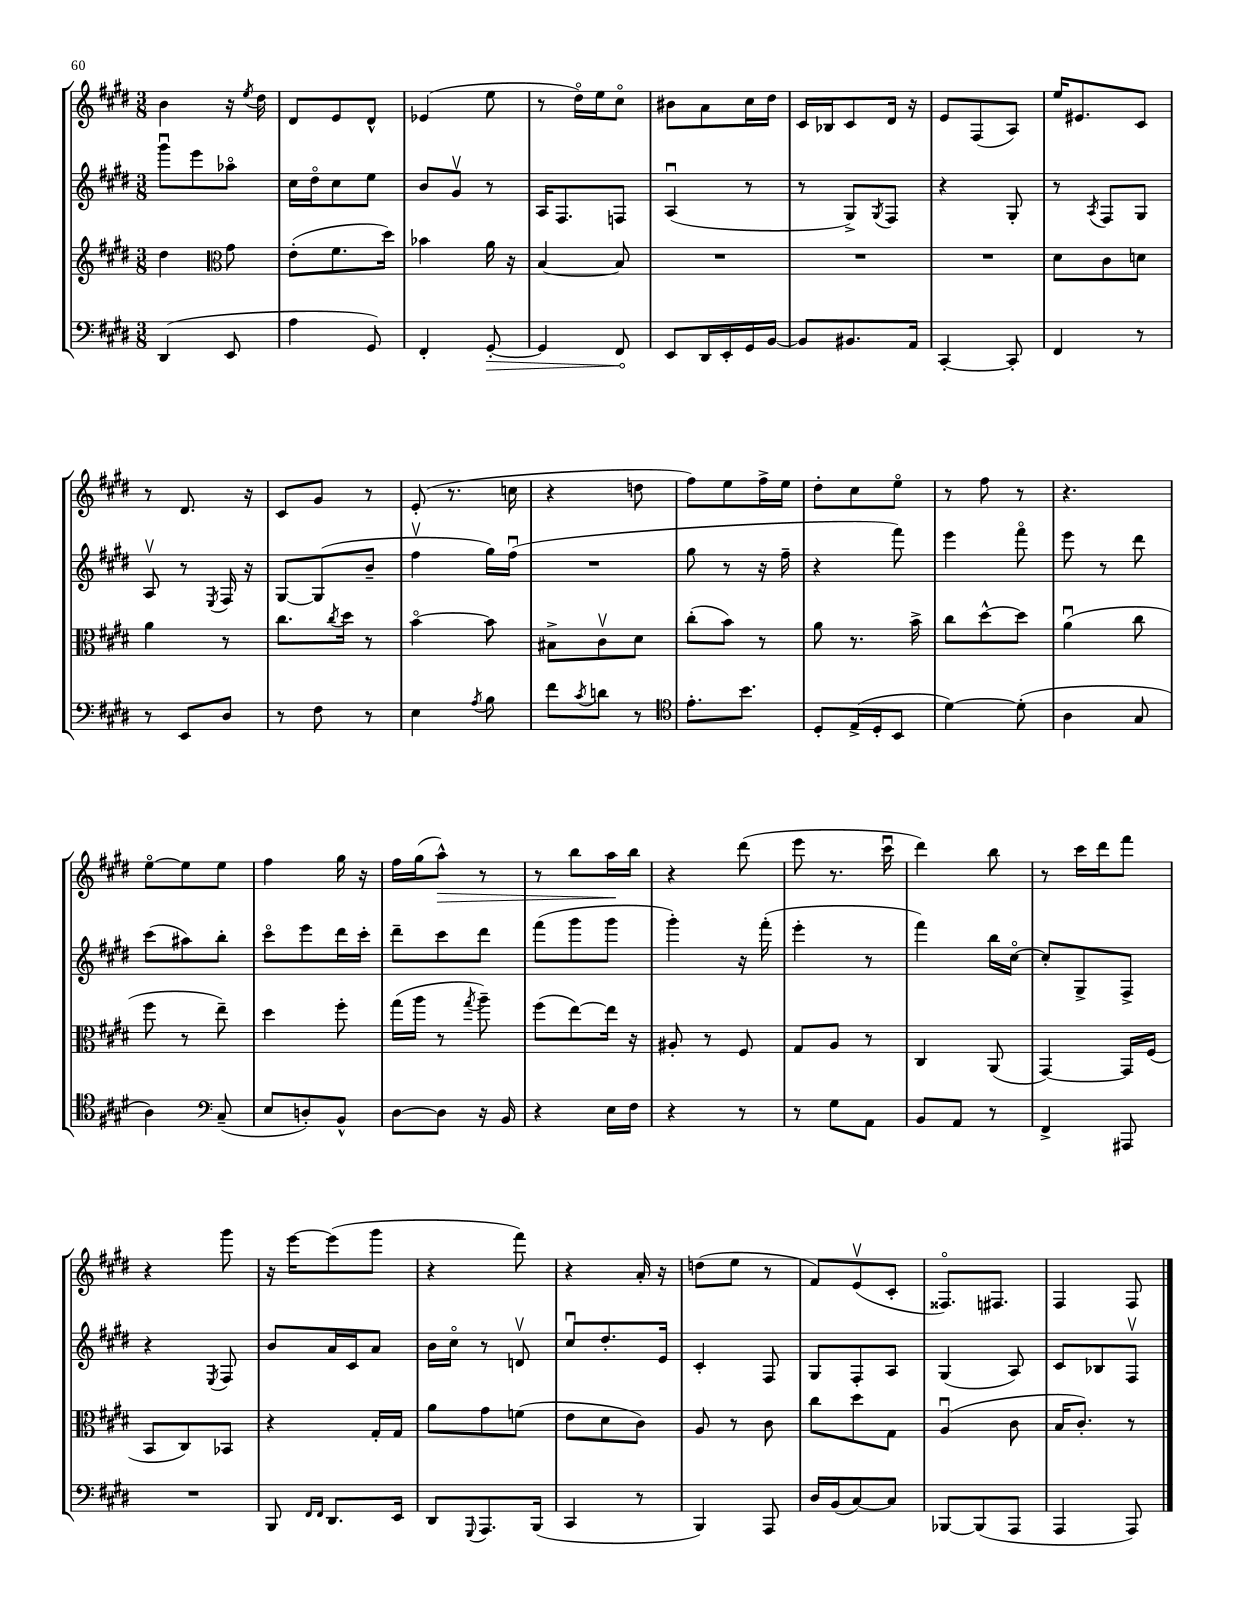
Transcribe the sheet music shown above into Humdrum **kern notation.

**kern	**kern	**kern	**kern
*staff4	*staff3	*staff2	*staff1
*clefF4	*clefG2	*clefG2	*clefG2
*k[f#c#g#d#]	*k[f#c#g#d#]	*k[f#c#g#d#]	*k[f#c#g#d#]
*M3/8	*M3/8	*M3/8	*M3/8
(4DD#	4dd#	8ggg#u	4b
.	.	8eee	.
*	*clefC3	*	*
8EE	8g#	8aa-o	16r
.	.	.	8qee
.	.	.	16dd#
=	=	=	=
4A	(8e'	16cc#	8d#
.	.	16dd#o	.
.	8.f#	8cc#	8e
8GG#)	.	8ee	8d#^^
.	16dd#)	.	.
=	=	=	=
4FF#'	4b-	8b	(4e-
.	.	8g#v	.
[8GG#'	16a	8r	8ee
.	16r	.	.
=	=	=	=
4GG#]	[4B	16A	8r
.	.	8.F#	.
.	.	.	16dd#o)
.	.	.	16ee
8FF#	8B]	8F	8cc#o
=	=	=	=
8EE	4.r	(4Au	8b#
16DD#	.	.	8a
16EE'	.	.	.
16GG#	.	8r	16cc#
[16BB	.	.	16dd#
=	=	=	=
8BB]	4.r	8r	16c#
.	.	.	16B-
8.BB#	.	8G#^)	8c#
.	.	8qG#	.
.	.	8F#	16d#
16AA	.	.	16r
=	=	=	=
[4CC#'	4.r	4r	8e
.	.	.	(8F#
8CC#']	.	8G#'	8A)
=	=	=	=
4FF#	8d#	8r	16ee
.	.	.	8.e#
.	.	8qA	.
.	8c#	8F#	.
8r	8d	8G#	8c#
=	=	=	=
8r	4a	8Av	8r
8EE	.	8r	8.d#
.	.	8qE	.
8D#	8r	16F#	.
.	.	16r	16r
=	=	=	=
8r	8.cc#	[8G#	8c#
8F#	.	(8G#]	8g#
.	8qcc#	.	.
.	16dd#	.	.
8r	8r	8b~	8r
=	=	=	=
4E	[4bo	4ff#v	(8e'
.	.	.	8.r
8qA	.	.	.
8B	8b]	16gg#)	.
.	.	(16ff#u	16cc
=	=	=	=
8f#	8B#^	4.r	4r
8qc#	.	.	.
8d	8c#v	.	.
8r	8d#	.	8dd
=	=	=	=
*clefC4	*	*	*
8.e'	(8cc#'	8gg#	8ff#)
.	8b)	8r	8ee
8.b	.	.	.
.	8r	16r	16ff#^
.	.	16ff#~	16ee
=	=	=	=
8D#'	8a	4r	8dd#'
(16E^	8.r	.	8cc#
16D#'	.	.	.
8BB	.	8fff#)	8eeo
.	16b^	.	.
=	=	=	=
[4d#)	8cc#	4eee	8r
.	[8dd#^^	.	8ff#
(8d#']	8dd#]	8fff#o	8r
=	=	=	=
4A	(4au	8eee	4.r
.	.	8r	.
8G#	8cc#	8ddd#	.
=	=	=	=
4A)	8ff#	(8ccc#	[8eeo
.	8r	8aa#)	8ee]
*clefF4	*	*	*
(8C#~	8ee~)	8bb'	8ee
=	=	=	=
8E	4dd#	8ccc#o	4ff#
8D')	.	8eee	.
8BB^^	8ff#'	16ddd#	16gg#
.	.	16ccc#'	16r
=	=	=	=
[8D#	(16gg#	8ddd#~	16ff#
.	16aa	.	(16gg#
8D#]	8r	8ccc#	8aa^^)
.	8qgg#	.	.
16r	8aa~)	8ddd#	8r
16BB	.	.	.
=	=	=	=
4r	(8ff#	(8fff#	8r
.	[8ee)	8ggg#	8bb
16E	16ee]	8ggg#	16aa
16F#	16r	.	16bb
=	=	=	=
4r	8A#'	4ggg#')	4r
.	8r	.	.
8r	8F#	16r	(8ddd#
.	.	(16fff#'	.
=	=	=	=
8r	8G#	4eee'	8eee
8G#	8A	.	8.r
8AA	8r	8r	.
.	.	.	16ccc#u
=	=	=	=
8BB	4C#	4fff#)	4ddd#)
8AA	.	.	.
8r	(8AA	16bb	8bb
.	.	[16cc#o	.
=	=	=	=
4FF#^	[4GG#)	8cc#']	8r
.	.	8G#^	16ccc#
.	.	.	16ddd#
8AAA#	16GG#]	8F#^	8fff#
.	(16F#	.	.
=	=	=	=
4.r	8BB	4r	4r
.	8C#)	.	.
.	.	8qE	.
.	8BB-	8F#	8ggg#
=	=	=	=
8BBB	4r	8b	16r
.	.	.	[16eee
16qqFF#	.	.	.
16qqFF#	.	.	.
8.DD#	.	16a	(8eee]
.	.	16c#	.
.	16G#'	8a	8ggg#
16EE	16G#	.	.
=	=	=	=
8DD#	8a	16b	4r
.	.	16cc#o	.
8qqGGG#	.	.	.
8.AAA	8g#	8r	.
.	(8f	8dv	8fff#)
(16BBB	.	.	.
=	=	=	=
4CC#	8e	8cc#u	4r
.	8d#	8.dd#'	.
8r	8c#)	.	16a'
.	.	16e	16r
=	=	=	=
4BBB)	8A	4c#'	(8dd
.	8r	.	8ee
8AAA	8c#	8F#	8r
=	=	=	=
16D#	8cc#	8G#	8f#)
(16BB	.	.	.
[8C#)	8dd#	8F#'	(8ev
8C#]	8G#	8A	8c#'
=	=	=	=
[8BBB-	(4Au	(4G#	8.F##o)
(8BBB-]	.	.	.
.	.	.	8.F#
8AAA	8c#	8A)	.
=	=	=	=
4AAA	16B	8c#	4F#
.	8.c#')	.	.
.	.	8B-	.
8AAA)	8r	8F#v	8F#
==	==	==	==
*-	*-	*-	*-
